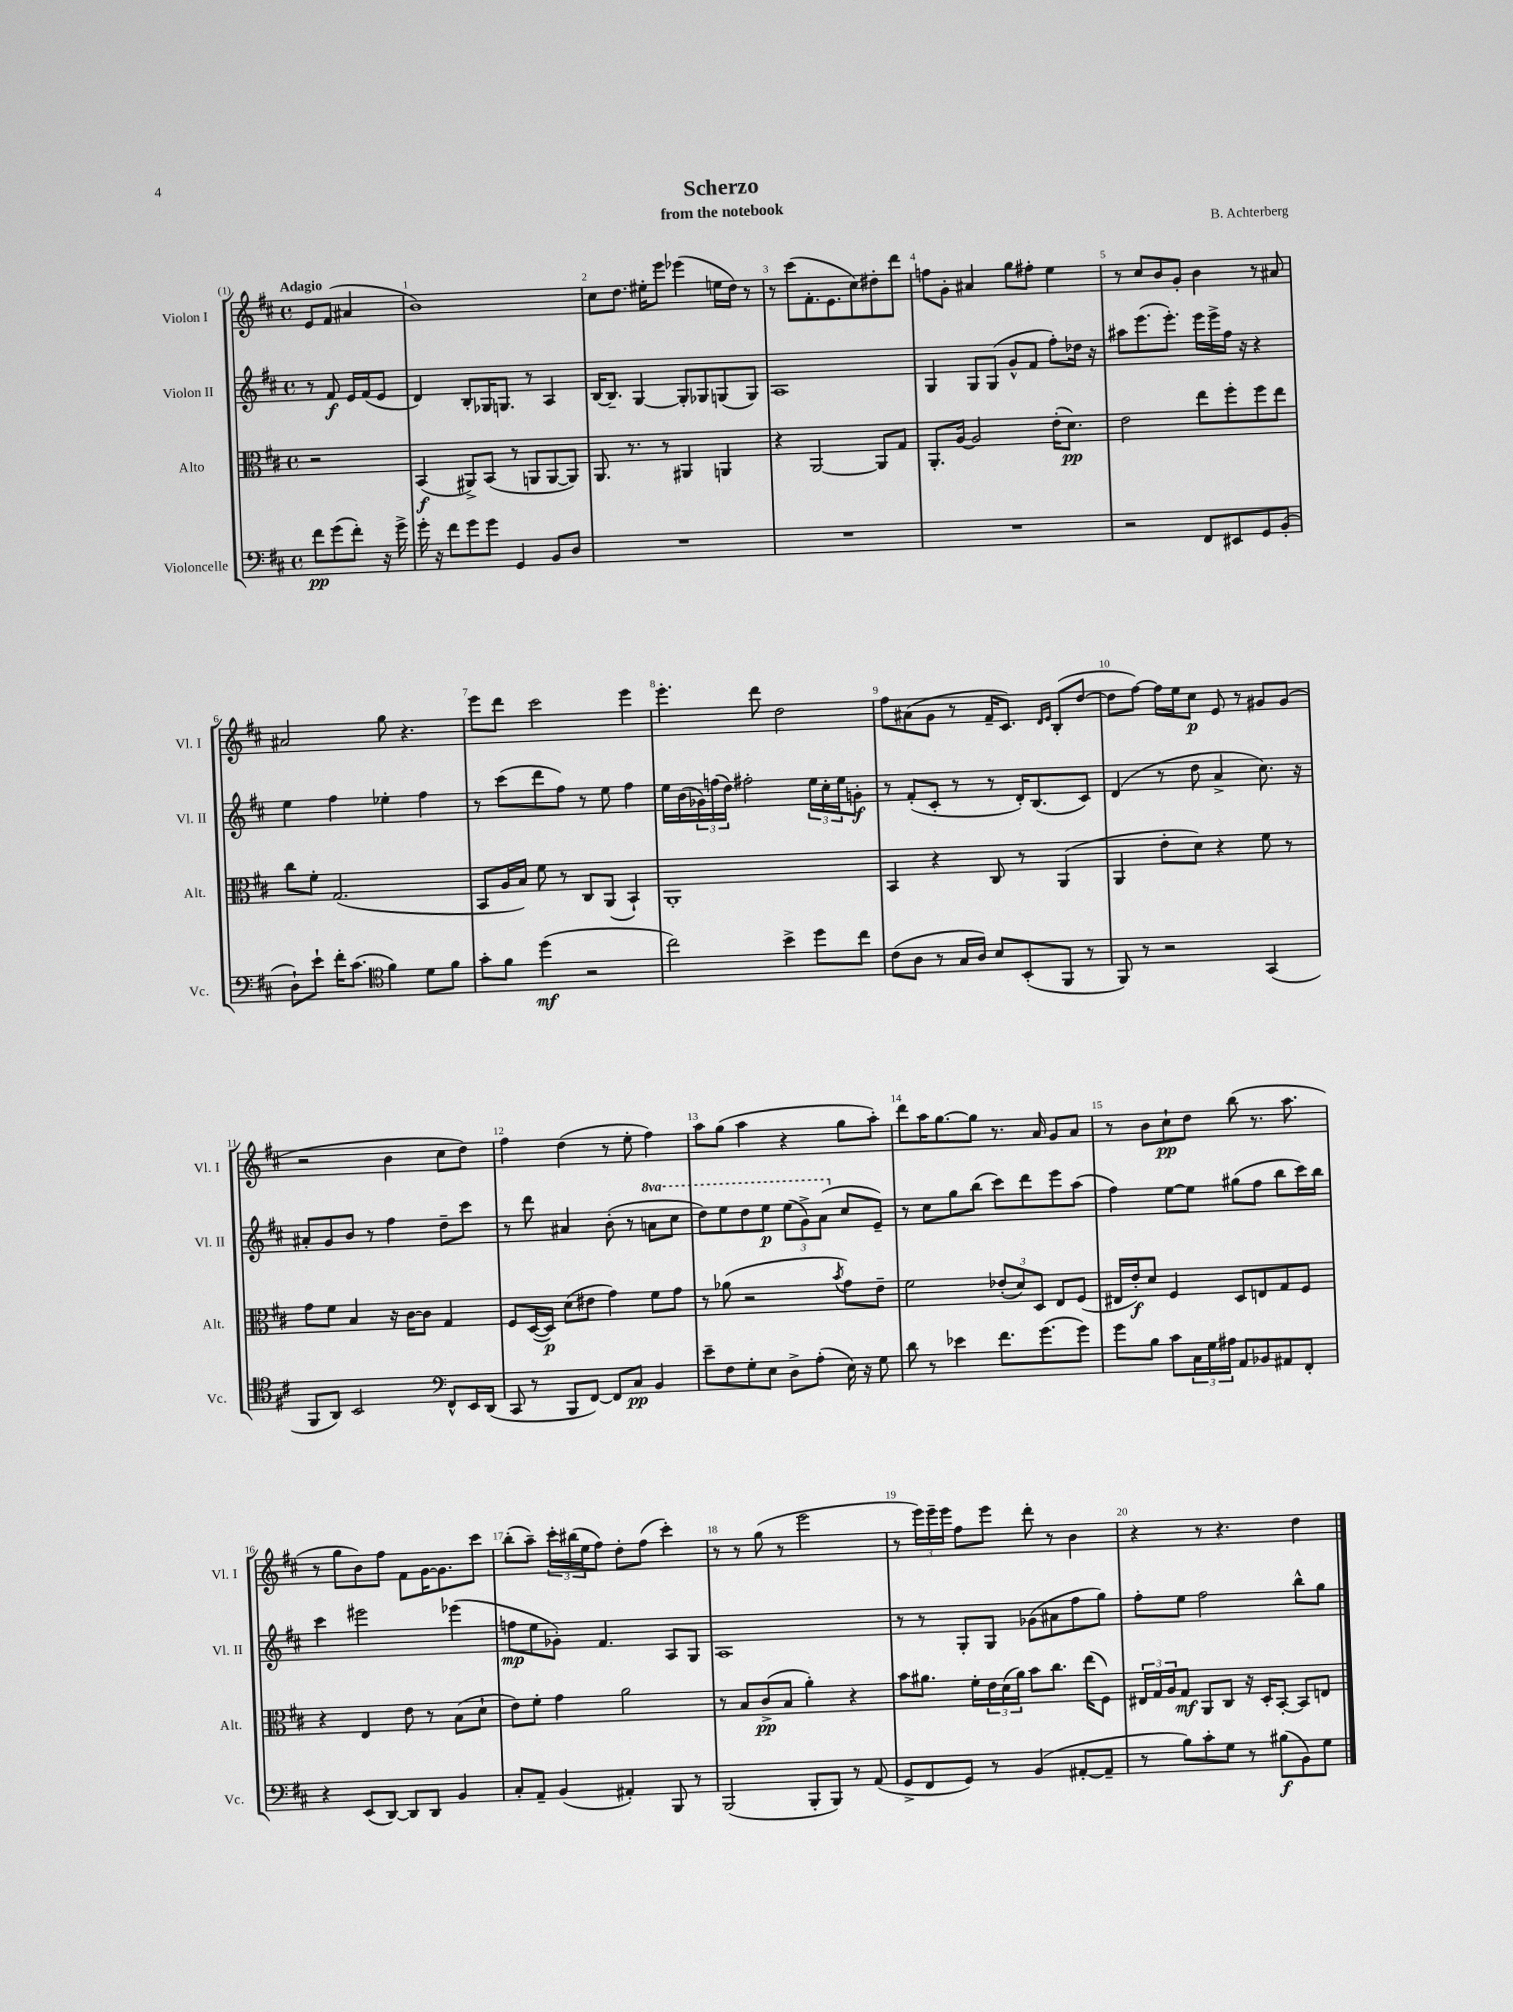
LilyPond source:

\header { title = "Scherzo" composer = "B. Achterberg" subtitle = "from the notebook" }
<<
\new StaffGroup <<
\new Staff = "s0" \with { instrumentName = "Violon I" shortInstrumentName = "Vl. I" } {
    \clef treble \key d \major \defaultTimeSignature \time 4/4 \partial 2 \tempo "Adagio"
    e'8 fis'8( ais'4 |
    b'1) |
    cis''8 d''8. eis''16-. e'''8 ees'''4( e''16 d''16) r8 |
    r8 cis'''8( fis'8.-. e'8. cis''8) dis''8-. d'''8 |
    f''8 g'8-. ais'4 g''8 fis''8-. e''4 |
    r8 cis''8 b'8 g'8-. b'4 r8 ais'8 |
    ais'2 g''8 r4. |
    e'''8 d'''8 cis'''2 e'''4 |
    e'''4.-. d'''8 d''2 |
    fis''8 ais'8( g'8 r8 fis'16-- cis'8.) \grace { d'16 e'16 } b8-.( d''8~ |
    d''8 fis''8~) fis''16 e''16 cis''8\p e'8 r8 gis'8 gis'8( |
    r2 b'4 cis''8 d''8) |
    fis''4 d''4( r8 e''8-. fis''4) |
    a''8 g''8( a''4 r4 g''8 a''8-.) |
    d'''8 a''16 g''8.~ g''8 r8. a'16 g'8 a'8 |
    r8 b'8 cis''8-!\pp d''8 b''8( r8. a''8. |
    r8 g''8 b'8) fis''8 fis'8 g'16~ g'8. cis'''8 |
    b''8-.( a''8--) \tuplet 3/2 { cis'''16-. bis''16( e''16 } fis''8) d''8-. fis''8( cis'''4-.) |
    r8 r8 g''8( r8 e'''2 |
    r8 \tuplet 3/2 { e'''16) e'''16-- e'''16 } fis''8 e'''8 d'''8-. r8 b'4 |
    r4 r8 r4. d''4 \bar "|." |
}
\new Staff = "s1" \with { instrumentName = "Violon II" shortInstrumentName = "Vl. II" } {
    \clef treble \key d \major \defaultTimeSignature \time 4/4 \set Staff.ottavationMarkups = #ottavation-simple-ordinals \partial 2
    r8 fis'8\f e'16 fis'16( e'8 |
    d'4) b8-. ges16 g8. r8 a4 |
    b16~ b8.-- g4~ g8-. ges8 g8( g8) |
    a1 |
    g4 g8 g8( g'8-^ fis'8 fis''8-.) des''16 r16 |
    ais''8 e'''8.( e'''8.-.) e'''16 e'''16-> fis''16 r16 r4 |
    e''4 fis''4 ees''4-. fis''4 |
    r8 cis'''8( d'''8 fis''8) r8 e''8 fis''4 |
    e''16 b'16( \tuplet 3/2 { ges'16) f''16( d''16) } fis''2-. \tuplet 3/2 { e''16 cis''16-. e''16 } g'8-.\f |
    r8 fis'8-.( cis'8-. r8 r8 d'16-.) b8.( cis'8) |
    d'4( r8 d''8 a'4-> cis''8.) r16 |
    ais'8-. g'8 b'8 r8 fis''4 d''8-- cis'''8 |
    r8 d'''8 ais'4 b'8-.( r8 \ottava #1 a''!8 cis'''8 |
    d'''8) e'''8 d'''8 e'''8\p \tuplet 3/2 { e'''8( g''8->) a''8( \ottava #0 } cis''8 e'8--) |
    r8 cis''8 g''8 b''8( cis'''8) d'''8 e'''8 a''8( |
    fis''4) e''8~ e''8 gis''8( fis''8 b''8 cis'''16) b''16 |
    cis'''4 eis'''2 ees'''4( |
    f''8\mp e''8 ges'8-.) fis'4. a8 g8 |
    a1 |
    r8 r8 g8-. g8 ges'8( ais'8 fis''8 g''8) |
    fis''8-. e''8 fis''2 b''8-^ g''8 \bar "|." |
}
\new Staff = "s2" \with { instrumentName = "Alto" shortInstrumentName = "Alt." } {
    \clef alto \key d \major \defaultTimeSignature \time 4/4 \partial 2
    r2 |
    b,4\f( ais,8->) b,8( r8 a,8 a,8~ a,8) |
    a,8. r8. r8 ais,4 a,4 |
    r4 a,2~ a,8 g8 |
    a,8.-. a16~ a2 e'16-.( d'8.\pp) |
    e'2 e''8 fis''8-. fis''8 e''8 |
    cis''8 fis'8-. g2.( |
    b,8 a16 b16) fis'8 r8 cis8 a,8( b,4-!) |
    a,1-. |
    b,4 r4 cis8 r8 a,4( |
    a,4 e'8-. d'8) r4 fis'8 r8 |
    g'8 fis'8 b4 r16 cis'16~ cis'8 g4 |
    fis8 d16~( d16\p) d'8( eis'8 g'4) fis'8 g'8 |
    r8 aes'8( r2 \acciaccatura { b'8 } g'8) e'8-- |
    fis'2 \tuplet 3/2 { ees'8-.( d'8) d8 } e8 fis8( |
    eis16 e'16-.\f) d'8 fis4 d8 e8 g8 fis8 |
    r4 e4 e'8 r8 b8( d'8-! |
    e'8) fis'8-. g'4 a'2 |
    r8 b8 cis'8->\pp( b8 a'4-.) r4 |
    b'8 ais'8. fis'16-. \tuplet 3/2 { e'16 d'16( ais'16) } b'8 cis''8. e''16( fis8) |
    \tuplet 3/2 { eis16 g16 a16 } g8\mf a,8 cis8 r16 d16-. b,8~-. b,8 e8 \bar "|." |
}
\new Staff = "s3" \with { instrumentName = "Violoncelle" shortInstrumentName = "Vc." } {
    \clef bass \key d \major \defaultTimeSignature \time 4/4 \partial 2
    fis'8\pp g'8( fis'8-.) r16 g'16-> |
    g'16-. r16 fis'8 g'8 g'8 g,4 b,8 d8 |
    R1 |
    R1 |
    R1 |
    r2 fis,8 eis,8 g,8 b,8-.( |
    d8-!) e'8-! fis'16-. cis'8.( \clef tenor fis'4) d'8 fis'8 |
    g'8-. fis'8 d''4\mf( r2 |
    cis''2) b'4-> d''8 cis''8 |
    cis'8( a8 r8 g16 a16) b8 b,8-.( fis,8 r8 |
    fis,8) r8 r2 g,4( |
    fis,8 a,8) b,2 \clef bass fis,8-^ e,16 d,16( |
    cis,8 r8 b,,8 fis,8~) fis,8 cis8\pp b,4 |
    e'8-- fis8 g8-. e8 d8-> a8-.( e16) r16 g8 |
    d'8 r8 ees'4 fis'8. g'8.( g'8) |
    g'8 b8 cis'8 \tuplet 3/2 { cis16 g16 ais16 } a,8 bes,8 ais,8 fis,8-. |
    r4 e,8( d,8~) d,8 d,8 b,4 |
    cis8-. a,8-- b,4( ais,4-.) b,,8 r8 |
    b,,2( b,,8-. b,,8) r8 a,8( |
    g,8-> fis,8 g,8) r8 b,4( ais,8~-. ais,8-- |
    r8 b8) cis'8-. g8 r8 bis8\f( b,8) g8 \bar "|." |
}
>>
>>
\layout { \context { \Score \override BarNumber.break-visibility = ##(#f #t #t) barNumberVisibility = #all-bar-numbers-visible } }
